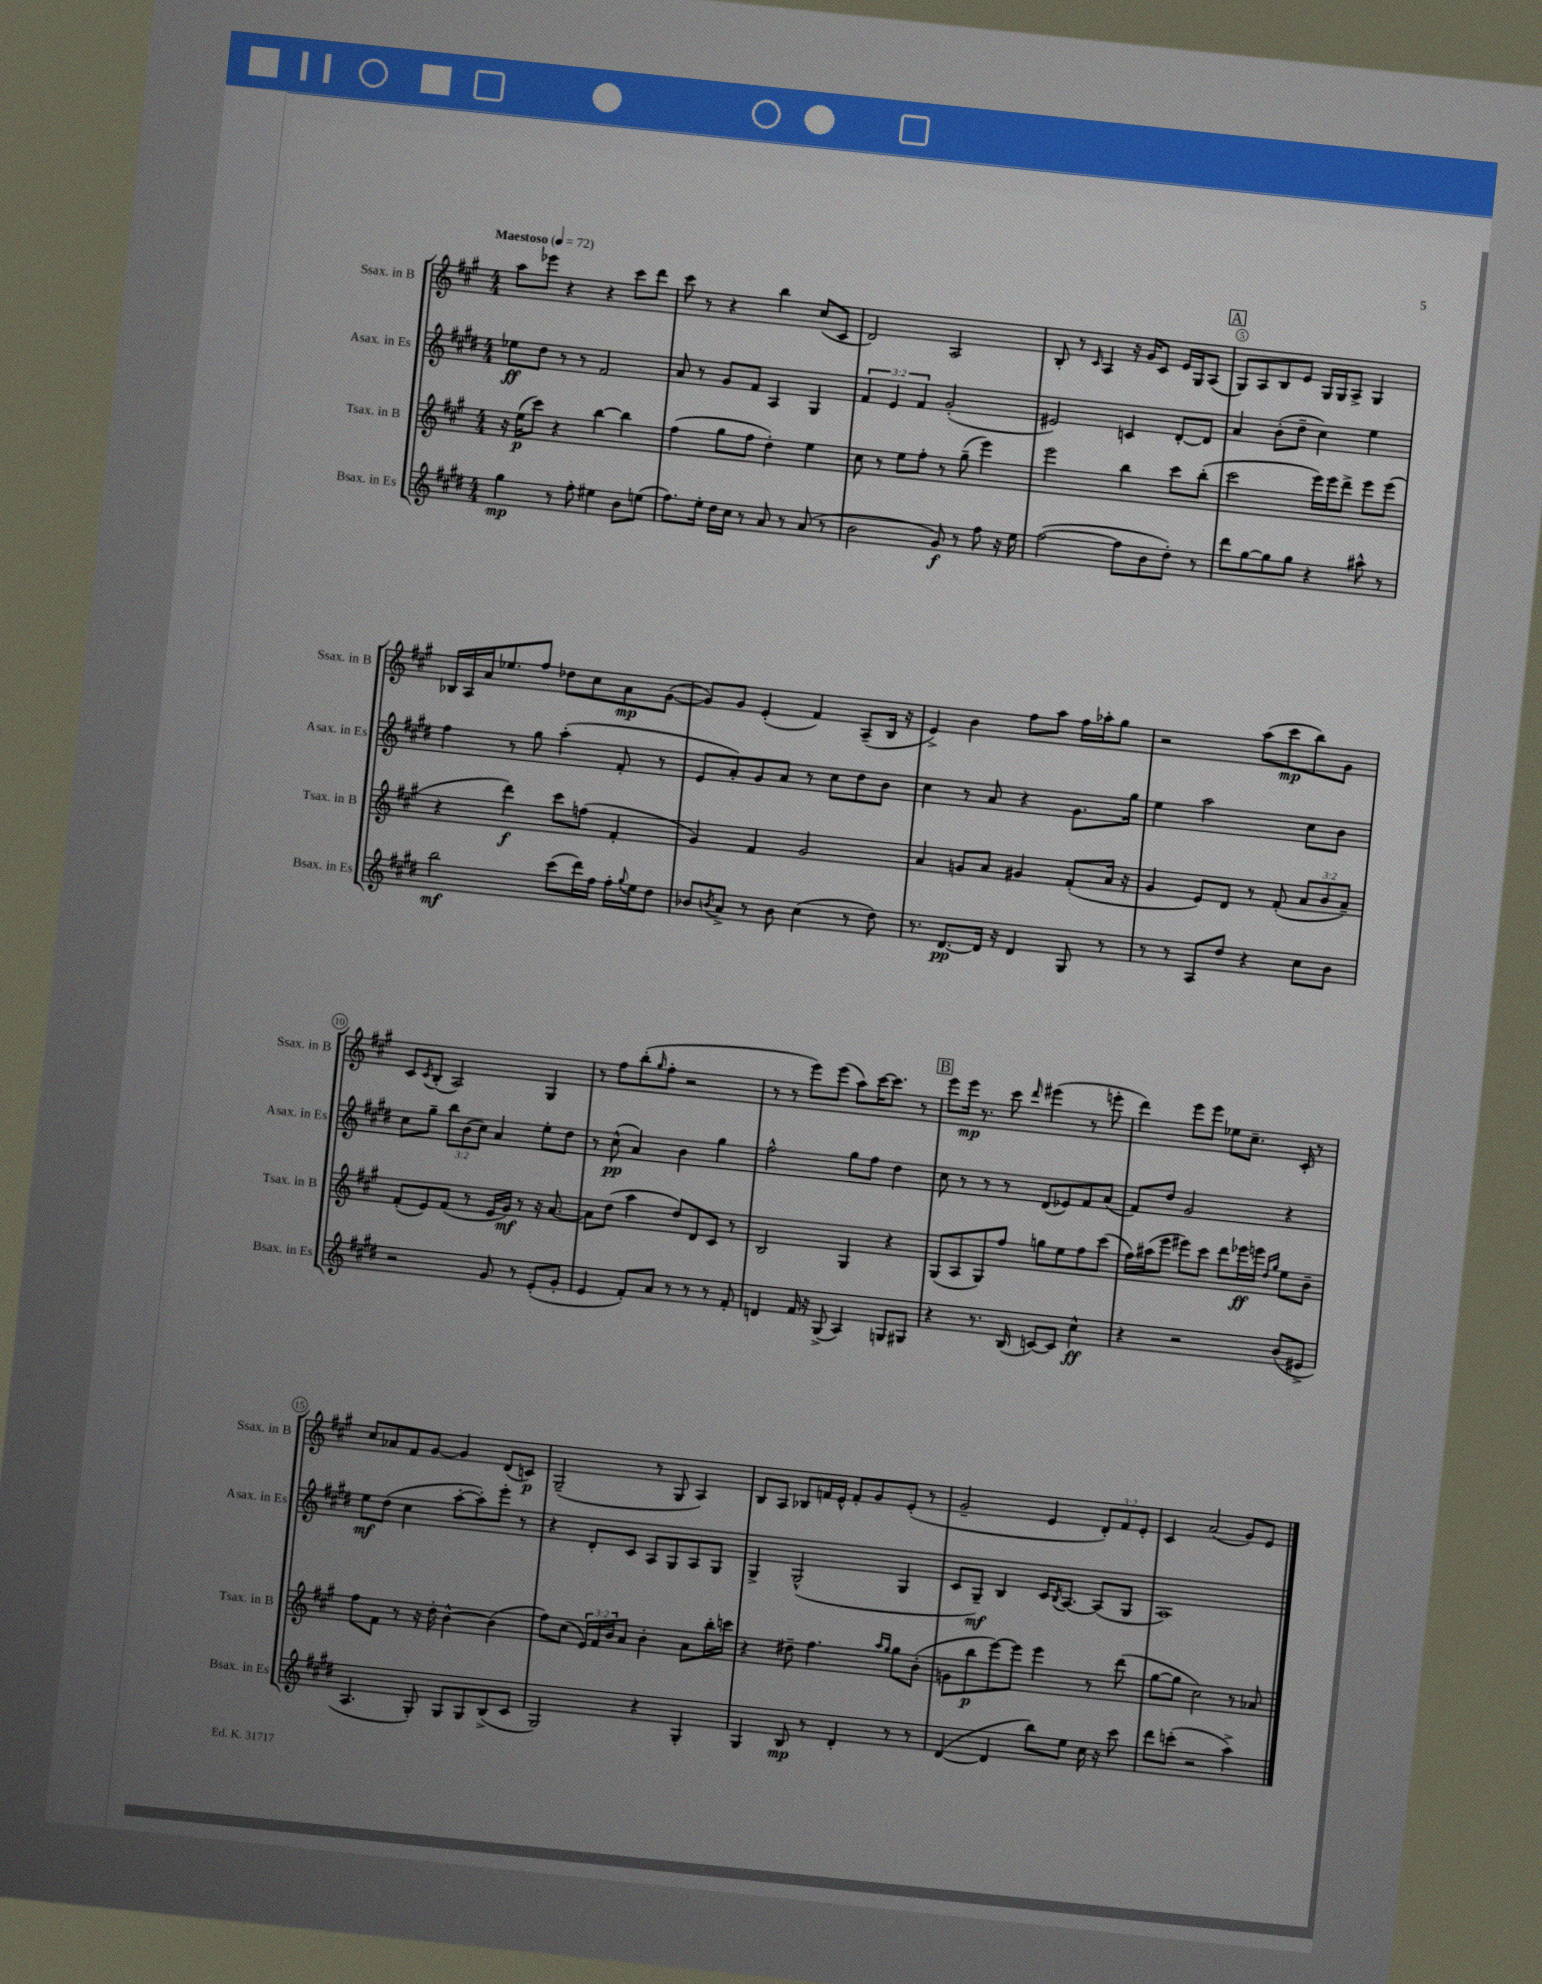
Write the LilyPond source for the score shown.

<<
\new StaffGroup <<
\new Staff = "s0" \with { instrumentName = "Ssax. in B" shortInstrumentName = "Ssax. in B" } {
    \clef treble \key a \major \numericTimeSignature \time 4/4 \override Staff.TupletNumber.text = #tuplet-number::calc-fraction-text \tempo "Maestoso" 4 = 72
    a''8 ees'''8 r4 r4 cis'''8 d'''8 |
    cis'''8 r8 r4 b''4 cis''8( cis'8 |
    d'2) a2 |
    b8-. r8 \grace { cis'16 } a4 r16 gis'16 cis'8 e'16 gis16 a8( |
    \mark \markup { \box "A" } gis8) a8 b8 e'8 gis16 gis16 a8-> gis4 |
    bes16 a16 a'16 ees''8. fis''8 des''8 cis''8 a'8\mp gis'8~( |
    gis'8) gis'8 e'4-.( fis'4) a8--( b16 r16 |
    e'4->) b'4 fis''8 a''8 fis''16 aes''16-. gis''8 |
    r2 a''8( cis'''8\mp b''8) gis'8 |
    cis'8 \acciaccatura { cis'8 } b8-.( a2) gis4 |
    r8 fis''8 b''8-.( \grace { gis''16 } fis''8-. r2 |
    r8 r8 e'''8) e'''8( a''8) cis'''16~ cis'''8. r8 |
    \mark \markup { \box "B" } e'''8 e'''16\mp r8. cis'''8 \grace { d'''16 } eis'''4( r8 e'''8-. |
    d'''4) e'''8 e'''8 ees''8 cis''8.-- cis'16-. r8 |
    cis''8 aes'8 fis'8 gis'8~ gis'4 d'8( c'8\p) |
    gis2--( r8 gis8 a4) |
    b8 a8 bes8 f'16 e'16-^ f'8-. gis'8 e'8-.( r8 |
    gis'2-- e'4 \tuplet 3/2 { d'8-.) fis'8 e'8-. } |
    cis'4 a'2( gis'8) e'8 \bar "|." |
}
\new Staff = "s1" \with { instrumentName = "Asax. in Es" shortInstrumentName = "Asax. in Es" } {
    \clef treble \key e \major \numericTimeSignature \time 4/4 \override Staff.TupletNumber.text = #tuplet-number::calc-fraction-text
    ees''8\ff dis''8 r8 r8 fis'2 |
    a'8 r8 gis'8 fis'8 a4 gis4 |
    \tuplet 3/2 { fis'4 e'4 fis'4 } gis'2-.( |
    eis'2) c'4 dis'8~-. dis'8 |
    \mark \markup { \box "A" } a'4 b'8-.( dis''8-- cis''4) e''4 |
    fis''4 r8 gis''8 a''4-.( fis'8-. r8 |
    e'8 a'8-.) gis'8 a'8 r8 cis''8 dis''8 b'8 |
    cis''4 r8 a'8 r4 gis'8. gis''16 |
    e''4 a''2 cis''8 b'8 |
    cis''8 gis''8-- \tuplet 3/2 { b''8 b'8( cis''8) } a'4 e''8-. dis''8 |
    r8 cis''8-^\pp( a'4) b'4 gis''4 |
    fis''2-^ gis''8 fis''8 dis''4 |
    \mark \markup { \box "B" } cis''8 r8 r8 r8 dis'8( ees'8) fis'8 a'8( |
    fis'8) dis''8 gis'2 r4 |
    e''8\mf dis''8( cis''4 a''8~-. a''8-.) e'''8-. r8 |
    r4 dis'8-. cis'8 a8 gis8 a8 gis8 |
    gis4-> gis2-^( gis4 |
    cis'8 gis8--\mf) b4 cis'16 \acciaccatura { b8 } a8.~ a8( gis8 |
    a1) \bar "|." |
}
\new Staff = "s2" \with { instrumentName = "Tsax. in B" shortInstrumentName = "Tsax. in B" } {
    \clef treble \key a \major \numericTimeSignature \time 4/4 \override Staff.TupletNumber.text = #tuplet-number::calc-fraction-text
    r16 e''16\p( cis'''8) r4 b''4~ b''4 |
    fis''4( gis''8 fis''8 d''4-.) e''4 |
    cis''8 r8 e''8 fis''8-. r8 gis''8--( e'''4) |
    e'''2 b''4 cis'''8 b''8-.( |
    \mark \markup { \box "A" } cis'''2 e'''16) e'''16 d'''8-> e'''8 e'''8( |
    r4 d'''4\f) cis'''8 f''8( fis'4-. |
    gis'4) fis'4 gis'2 |
    a'4 g'8 a'8 gis'4 fis'8-.( a'16 r16 |
    gis'4 e'8) d'8 r8 fis'8-.( \tuplet 3/2 { a'8 b'8 a'8--) } |
    fis'8-.( e'8) fis'8( r8 e'16 gis'16\mf) r8 r16 a'8.~ |
    a'8 d''8( a''4 d''8) d'8 cis'8 r8 |
    b2 gis4 r4 |
    \mark \markup { \box "B" } gis8( a8 gis8) fis''8 g''8 e''8 fis''8 cis'''8( |
    fis''16) ais''16( e'''8 eis'''8) cis'''8 d'''8 ees'''16\ff e'''16 \grace { d''16 gis''16 } e''8 b'8-- |
    fis''8 fis'8 r8 r16 d''16-. b'4~-^ b'4( |
    fis''8) cis''8( \tuplet 3/2 { e'16) fis'16 b'16 } a'8 b'4-. a'8 b''16-. c'''16 |
    r4 dis''8-- fis''4. \grace { a''16 gis''16 } gis''8 b'8-.( |
    g'8 b''8\p e'''8~) e'''8 e'''4 r8 d'''8( |
    gis''8~ gis''8 cis''2) r8 aes'8 \bar "|." |
}
\new Staff = "s3" \with { instrumentName = "Bsax. in Es" shortInstrumentName = "Bsax. in Es" } {
    \clef treble \key e \major \numericTimeSignature \time 4/4
    gis''4\mp r8 fis''8-. eis''4 b'8 e''8( |
    fis''8.) e''16-. dis''16 cis''16 r8 a'8 r8 a'8( r8 |
    b'2 gis'8\f) r8 fis''8 r16 e''16 |
    fis''2~( fis''8 b'8 dis''8-.) r8 |
    \mark \markup { \box "A" } dis'''8 gis''8~ gis''8 gis''8 r4 ais''8-^ r8 |
    b''2\mf cis'''8( dis'''16) fis''16 fis''16-. \appoggiatura { gis''8 } e''16 dis''8 |
    bes'8 \acciaccatura { b'8 } a'8-> r8 b'8 cis''4( r8 dis''8) |
    r8. dis'8.~\pp dis'16 r16 dis'4 gis8 r8 |
    r8 r8 a8 dis''8 r4 cis''8 b'8 |
    r2 gis'8 r8 e'8-.( gis'8-. |
    e'4 fis'8-.) a'8 r8 r8 r8 fis'8-. |
    d'4 fis'16 r16 gis8->( a4) g8 gis8 |
    \mark \markup { \box "B" } r4 r8. b16( c'8~) c'8 cis''4-^\ff |
    r4 r2 b'8( eis'8-> |
    a4. gis8-.) gis8 gis8 b8->( cis'8 |
    gis2) r4 gis4-. |
    gis4 b8\mp r8 dis'4-. r8 r8 |
    dis'4~( dis'4 b''8) e''8 cis''16 r16 cis'''8 |
    dis'''8 c'''8-.( r2 a''4->) \bar "|." |
}
>>
>>
\layout { \context { \Score \override BarNumber.break-visibility = ##(#f #t #t) barNumberVisibility = #(every-nth-bar-number-visible 5) \override BarNumber.stencil = #(make-stencil-circler 0.1 0.3 ly:text-interface::print) } }
